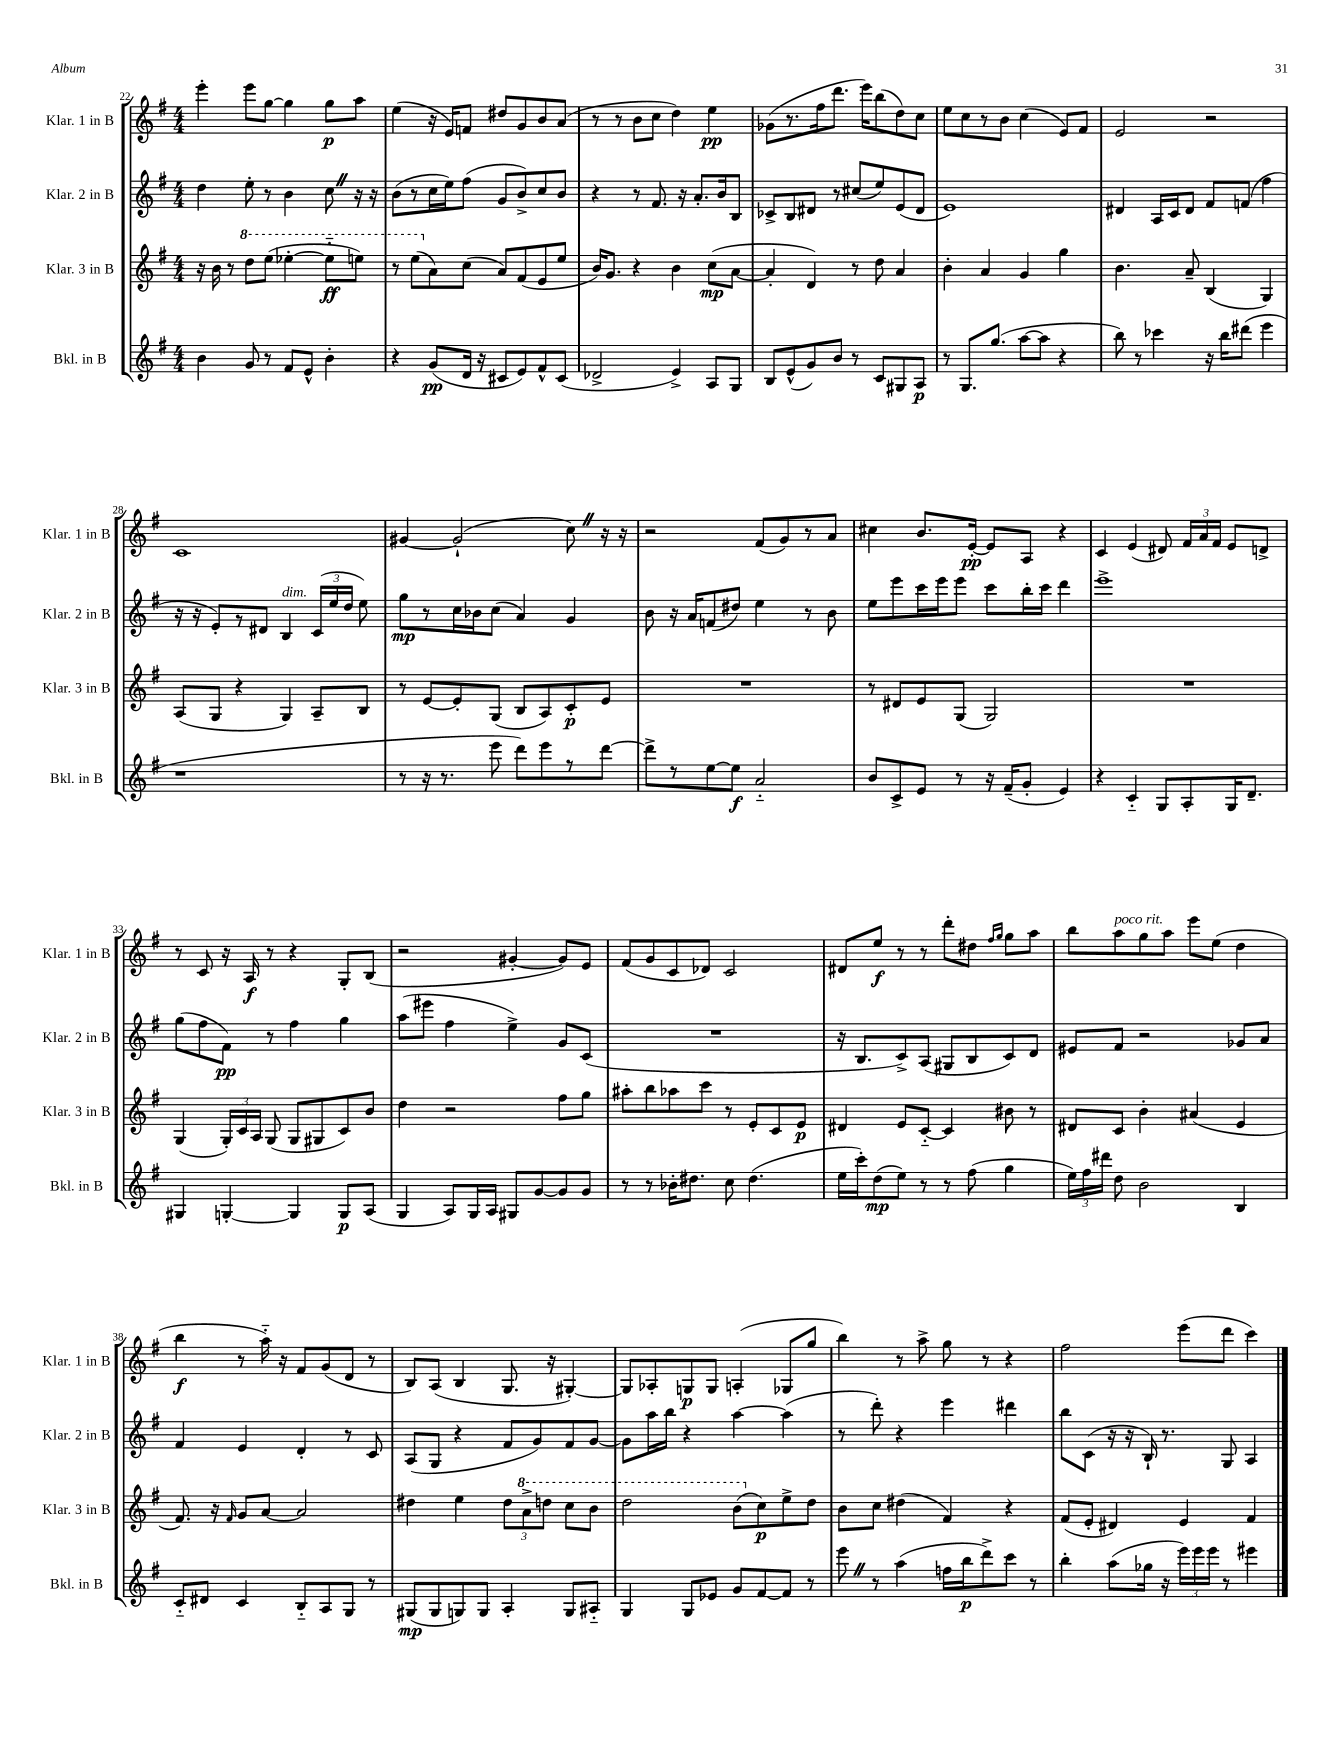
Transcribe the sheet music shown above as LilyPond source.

<<
\new StaffGroup <<
\new Staff = "s0" \with { instrumentName = "Klar. 1 in B" shortInstrumentName = "Klar. 1 in B" } {
    \clef treble \key g \major \numericTimeSignature \time 4/4
    \autoBeamOff e'''4-. e'''8[ g''8]~ g''4 g''8[\p a''8] |
    e''4( r16 e'16[) f'8] dis''8[ g'8 b'8 a'8]( |
    r8 r8 b'8[ c''8] d''4) e''4\pp |
    ges'8[( r8. fis''16 d'''8.] e'''16[) b''8( d''8) c''8] |
    e''8[ c''8 r8 b'8] c''4( e'8[) fis'8] |
    e'2 r2 |
    c'1 |
    gis'4~ gis'2-!( c''8) \once \override BreathingSign.text = \markup { \musicglyph "scripts.caesura.straight" } \breathe r16 r16 |
    r2 fis'8[( g'8) r8 a'8] |
    cis''4 b'8.[ e'16]~-.\pp e'8[ a8] r4 |
    c'4 e'4( dis'8) \tuplet 3/2 { fis'16[ a'16 fis'16] } e'8[ d'8]-> |
    r8 c'8 r16 a16\f r8 r4 g8[-. b8]( |
    r2 gis'4~-. gis'8[) e'8] |
    fis'8[( g'8 c'8 des'8]) c'2 |
    dis'8[ e''8]\f r8 r8 d'''8[-. dis''8] \grace { fis''16[ g''16] } g''8[ a''8] |
    b''8[ a''8^\markup { \italic "poco rit." } g''8 a''8] e'''8[ e''8]( d''4 |
    b''4\f r8 a''16-_) r16 fis'8[ g'8( d'8] r8 |
    b8[) a8]( b4 g8. r16 gis4~-.) |
    gis8[ aes8-. g8\p g8] a4-.( ges8[ g''8] |
    b''4) r8 a''8-> g''8 r8 r4 |
    fis''2 e'''8[( d'''8] c'''4) \bar "|." |
}
\new Staff = "s1" \with { instrumentName = "Klar. 2 in B" shortInstrumentName = "Klar. 2 in B" } {
    \clef treble \key g \major \numericTimeSignature \time 4/4
    \autoBeamOff d''4 e''8-. r8 b'4 c''8 \once \override BreathingSign.text = \markup { \musicglyph "scripts.caesura.straight" } \breathe r16 r16 |
    b'8[( r8 c''16 e''16) fis''8]( g'8[ b'8->) c''8 b'8] |
    r4 r8 fis'8. r16 a'8.[-. b'16 b8] |
    ces'8[-> b8 dis'8] r8 cis''8[( e''8) e'8( dis'8] |
    e'1) |
    dis'4 a16[ c'16 dis'8] fis'8[ f'8]( fis''4 |
    r16 r16 e'8[-.) r8 dis'8] b4^\markup { \italic "dim." } \tuplet 3/2 { c'16[( e''16 d''16] } e''8) |
    g''8[\mp r8 c''16 bes'16 c''8]( a'4) g'4 |
    b'8 r16 a'16[ f'8( dis''8]) e''4 r8 b'8 |
    e''8[ e'''8 c'''16 e'''16 e'''8] c'''8[ b''16-. c'''16] d'''4 |
    e'''1-> |
    g''8[( fis''8 fis'8]\pp) r8 fis''4 g''4 |
    a''8[( eis'''8] fis''4 e''4->) g'8[ c'8]( |
    R1 |
    r16 b8.[ c'8->) a8]( gis8[ b8 c'8) d'8] |
    eis'8[ fis'8] r2 ges'8[ a'8] |
    fis'4 e'4 d'4-. r8 c'8 |
    a8[( g8] r4 fis'8[ g'8) fis'8 g'8]~ |
    g'8[ a''16 b''16] r4 a''4~ a''4( |
    r8 d'''8-.) r4 e'''4 dis'''4 |
    b''8[ c'8]( r16 r16 b16-!) r8. g8 a4 \bar "|." |
}
\new Staff = "s2" \with { instrumentName = "Klar. 3 in B" shortInstrumentName = "Klar. 3 in B" } {
    \clef treble \key g \major \numericTimeSignature \time 4/4
    \autoBeamOff r16 b'16 r8 \ottava #1 d'''8[ e'''8]( ees'''4~-. ees'''8[-_\ff e'''8]) |
    r8 e'''8[( \ottava #0 a'8) c''8]( a'8[) fis'8( e'8 e''8] |
    b'16[) g'8.] r4 b'4 c''8[\mp( a'8]~ |
    a'4-. d'4) r8 d''8 a'4 |
    b'4-. a'4 g'4 g''4 |
    b'4. a'8-- b4( g4) |
    a8[( g8] r4 g4) a8[-- b8] |
    r8 e'8[~ e'8-. g8]( b8[ a8) c'8-.\p e'8] |
    R1 |
    r8 dis'8[ e'8 g8]( g2) |
    R1 |
    g4( \tuplet 3/2 { g16[-.) c'16 a16] } g8( g8[ gis8 c'8) b'8] |
    d''4 r2 fis''8[ g''8] |
    ais''8[-. b''8 aes''8 c'''8] r8 e'8[-. c'8 e'8]\p |
    dis'4 e'8[ c'8]~-_ c'4 bis'8 r8 |
    dis'8[ c'8] b'4-. ais'4( e'4 |
    fis'8.) r16 \grace { fis'16 } g'8[ a'8]~ a'2 |
    dis''4 e''4 \tuplet 3/2 { dis''8[ \ottava #1 a''8-> d'''!8] } c'''8[ b''8] |
    d'''2 b''8[( \ottava #0 c''8\p) e''8-> d''8] |
    b'8[ c''8] dis''4( fis'4) r4 |
    fis'8[( e'8]-. dis'4) e'4 fis'4 \bar "|." |
}
\new Staff = "s3" \with { instrumentName = "Bkl. in B" shortInstrumentName = "Bkl. in B" } {
    \clef treble \key g \major \numericTimeSignature \time 4/4
    \autoBeamOff b'4 g'8 r8 fis'8[ e'8]-^ b'4-. |
    r4 g'8[\pp( d'16] r16 cis'8[ e'8) fis'8-^ cis'8]( |
    des'2-> e'4->) a8[ g8] |
    b8[ e'8-^( g'8) b'8] r8 c'8[ gis8 a8]\p |
    r8 g8.[ g''8.]( a''8[~ a''8] r4 |
    b''8) r8 ces'''4 r16 b''16[ dis'''8]( e'''4 |
    r1 |
    r8 r16 r8. e'''8 d'''8[) e'''8 r8 d'''8]~ |
    d'''8[-> r8 e''8~ e''8]\f a'2-_ |
    b'8[ c'8-> e'8] r8 r16 fis'16[--( g'8]-. e'4) |
    r4 c'4-_ g8[ a8-. g16 d'8.]-- |
    gis4 g4~-. g4 g8[\p a8]( |
    g4 a8[) g16 a16] gis8[ g'8~ g'8 g'8] |
    r8 r8 bes'16[-. dis''8.] c''8 dis''4.( |
    e''16[ c'''16-.) d''8\mp( e''8]) r8 r8 fis''8( g''4 |
    \tuplet 3/2 { e''16[) fis''16 dis'''16] } d''8 b'2 b4 |
    c'8[-_ dis'8] c'4 b8[-_ a8 g8] r8 |
    gis8[\mp( gis8 g8) g8] a4-. g8[ ais8]-_ |
    g4 g8[ ees'8] g'8[ fis'8~ fis'8] r8 |
    e'''8 \once \override BreathingSign.text = \markup { \musicglyph "scripts.caesura.straight" } \breathe r8 a''4( f''16[ b''16\p d'''8->) c'''8] r8 |
    b''4-. a''8[( ges''16] r16 \tuplet 3/2 { e'''16[) e'''16 e'''16] } r8 eis'''4 \bar "|." |
}
>>
>>
\layout { \context { \Score currentBarNumber = #22 } }
